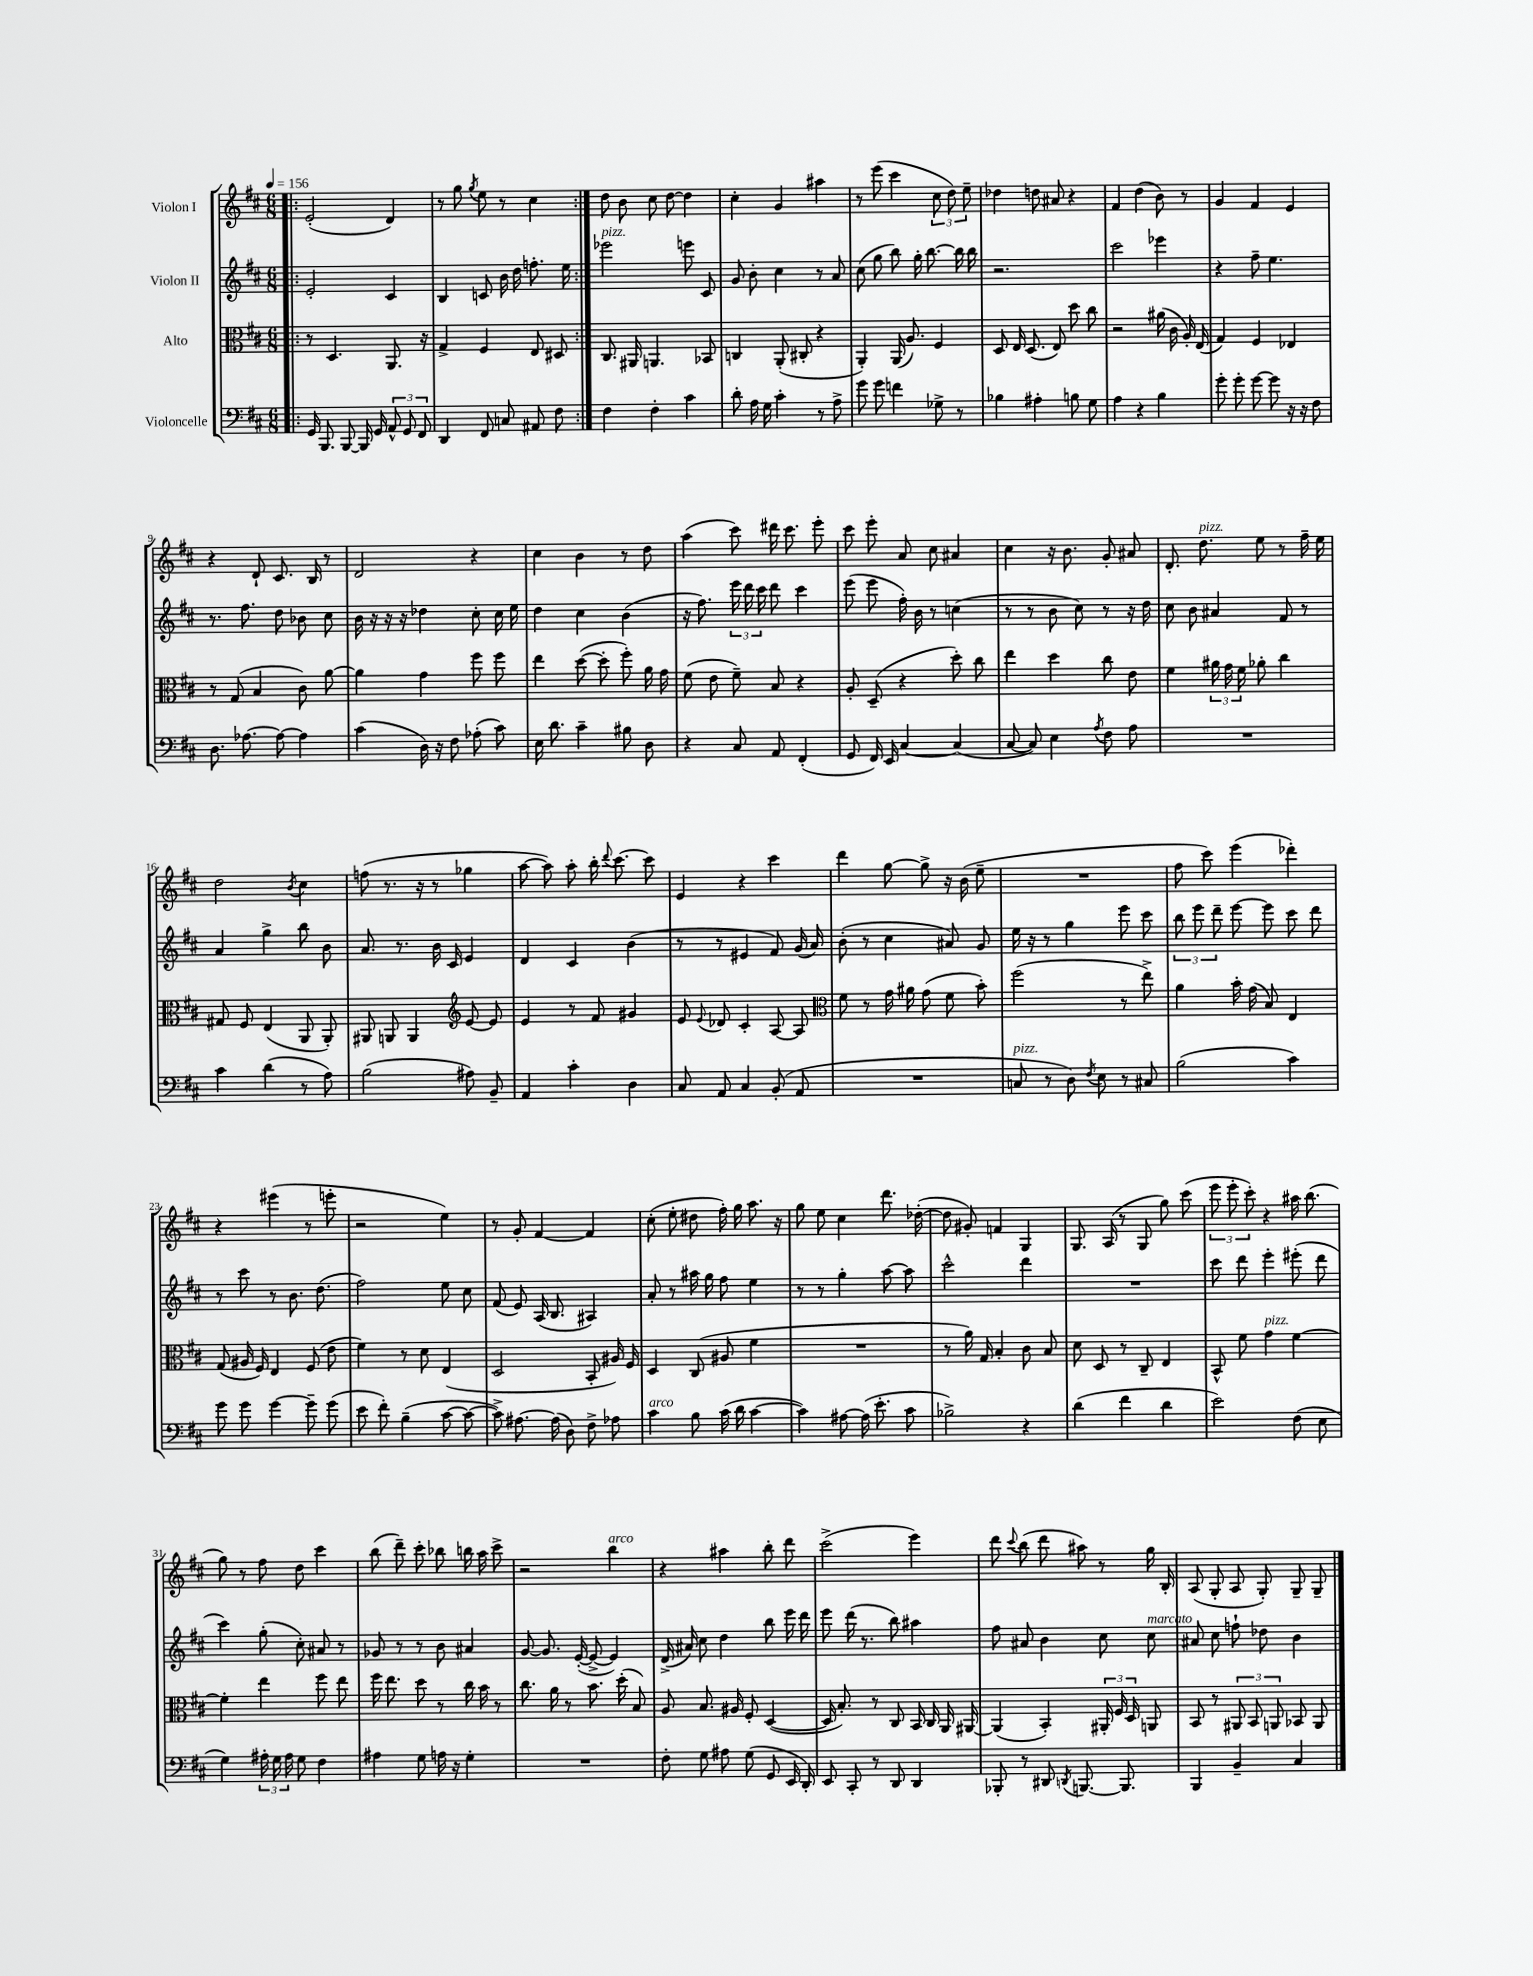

**kern	**kern	**kern	**kern
*part4	*part3	*part2	*part1
*staff4	*staff3	*staff2	*staff1
*I"Violoncelle	*I"Alto	*I"Violon II	*I"Violon I
*clefF4	*clefC3	*clefG2	*clefG2
*k[f#c#]	*k[f#c#]	*k[f#c#]	*k[f#c#]
*M6/8	*M6/8	*M6/8	*M6/8
*MM156	*MM156	*MM156	*MM156
=1!|:	=1!|:	=1!|:	=1!|:
16GG/	8r	2e'/	(2e'/
8.BBB/	.	.	.
.	4.D/	.	.
[8BBB/	.	.	.
16BBB/]	.	.	.
16GG/	.	.	.
12AA^^/	8.AA/	4c#/	4d/)
12GG/	.	.	.
12FF#/	.	.	.
.	16r	.	.
=2	=2	=2	=2
4DD/	4G^/	4B/	8r
.	.	.	8gg\
.	.	.	8qgg/
8FF#/	4F#/	8cn/	8ee\
8Cn/	.	16b\	8r
.	.	16dd\	.
8AA#X/	8E/	8.ffn'\	4cc#\
8F#\	8D#X/	.	.
.	.	16ee\	.
=3:|!	=3:|!	=3:|!	=3:|!
!	!	!LO:TX:a:i:t=pizz.	!
4F#\	8.C#/	2eee-X\	8dd\
.	.	.	8b\
.	16AA#X/	.	.
4F#'\	4.AAn/	.	8cc#\
.	.	.	[8dd\
4c#\	.	8eeen\	4dd\]
.	8BB-X/	8c#/	.
=4	=4	=4	=4
8d'\	4Cn/	8g/	4cc#'\
16A\	.	8b'\	.
16G\	.	.	.
4c#'\	(8AA'/	4cc#\	4g/
.	8C#X'/	.	.
8r	4r	8r	4aa#X\
8A^\	.	8a/	.
=5	=5	=5	=5
8g\	4AA'/)	(8cc#\	8r
8g\	.	8gg\	(8eee\
4fn\	(16AA/	8bb\)	4ccc#\
.	8.A/)	.	.
.	.	16gg'\	.
.	.	[8.bb\	.
8G-X^\	4F#/	.	12cc#\
.	.	.	12dd\)
8r	.	16bb\]	.
.	.	.	12ee~\
.	.	16bb\	.
=6	=6	=6	=6
4B-X\	8D/	2.r	4dd-X\
.	16E/	.	.
.	(8.D/	.	.
4A#X'\	.	.	8ddn\
.	8E/)	.	8a#X/
8Bn\	8dd\	.	4r
8G\	8cc#\	.	.
=7	=7	=7	=7
4A\	2r	2ccc#\	4f#/
4r	.	.	(4dd\
4B\	(16a#X\	4eee-X\	8b\)
.	16c#\	.	.
.	16A'/)	.	8r
.	(16E/	.	.
=8	=8	=8	=8
8g'\	4G/)	4r	4g/
8g'\	.	.	.
[8g\	4F#/	8ff#~\	4f#/
8g\]	.	4.ee\	.
16r	4E-X/	.	4e/
16r	.	.	.
8F#\	.	.	.
!!LO:LB:g=z
=9	=9	=9	=9
8.D\	8r	8.r	4r
.	(8G/	.	.
[8.A-X\	.	8.ff#\	.
.	4B/	.	8d`/
8A-\_	.	8dd\	8.c#/
4A-\]	8c#\)	8b-X\	.
.	.	.	16B/
.	[8a\	8cc#\	8r
=10	=10	=10	=10
(4c#\	4a\]	16b\	2d/
.	.	16r	.
.	.	16r	.
.	.	16r	.
16D\)	4g\	4dd-X\	.
16r	.	.	.
8F#\	.	.	.
(8A-X'\	8ff#\	8cc#'\	4r
8c#\)	8ff#\	16cc#\	.
.	.	16ee\	.
=11	=11	=11	=11
16E\	4ee\	4dd\	4cc#\
8.d\	.	.	.
4c#~\	([8dd\	4cc#\	4b\
.	8dd'\]	.	.
8B#X\	8ff#'\)	(4b\	8r
8D\	16a\	.	8dd\
.	16g\	.	.
=12	=12	=12	=12
4r	(8f#\	16r	(4aa\
.	.	8.ff#\)	.
.	8e\	.	.
8C#/	8f#~\)	24eee\	8ccc#\)
.	.	24ddd\	.
.	.	24ccc#\	.
8AA/	8B/	8ddd\	16ddd#X\
.	.	.	8.ccc#\
(4FF#'/	4r	4ccc#\	.
.	.	.	8eee'\
=13	=13	=13	=13
8GG/	8A'/	(8eee\	8ccc#\
16FF#/)	(8D~/	8eee\	8eee'\
16EE/	.	.	.
[4C#/	4r	16ff#'\)	8a/
.	.	16b\	.
.	.	8r	8cc#\
(4C#/]	8dd'\)	(4ccn\	4a#X/
.	8cc#\	.	.
=14	=14	=14	=14
[8C#/	4ee\	8r	4cc#\
8C#/])	.	8r	.
4E\	4dd\	8b\	16r
.	.	.	8.b\
.	.	8cc#\)	.
8qA/	.	.	.
8F#\	8cc#\	8r	8g'/
8A\	8e\	16r	8a#X/
.	.	16dd\	.
=15	=15	=15	=15
2.r	4f#\	8cc#\	8.d'/
.	.	8b\	.
!	!	!	!LO:TX:a:i:t=pizz.
.	.	.	8.dd\
.	24a#X\	4a#X/	.
.	24g\	.	.
.	24f#\	.	.
.	8a-X'\	.	8ee\
.	4cc#\	8f#/	8r
.	.	8r	16ff#~\
.	.	.	16ee\
!!LO:LB:g=z
=16	=16	=16	=16
4c#\	8G#X/	4a/	2dd\
.	8F#/	.	.
(4d\	(4E/	4gg^\	.
.	.	.	8qb/
8r	8AA/	8bb\	4cc#\
8A\)	8AA'/)	8b\	.
=17	=17	=17	=17
(2B\	8AA#X/	8.a/	(8ffn\
.	8AAn/	.	8.r
.	.	8.r	.
.	4AA/	.	.
.	.	.	16r
.	.	16b\	8r
.	.	16c#/	.
*	*clefG2	*	*
8A#X\)	[8e/	4e/	4gg-X\
8BB~/	8e/]	.	.
=18	=18	=18	=18
4AA/	4e/	4d/	[8aa\
.	.	.	8aa\])
4c#'\	8r	4c#/	8aa'\
.	8f#/	.	16bb'\
.	.	.	8qqddd/
.	.	.	[8.ccc#\
4D\	4g#X/	(4b\	.
.	.	.	8ccc#\]
=19	=19	=19	=19
8C#/	8e/	8r	4e/
.	8qqe/	.	.
8AA/	8d-X/	8r	.
4C#/	4c#'/	4e#X/	4r
(8BB'/	[8A/	8f#/)	4ccc#\
8AA/	8A/]	(16g/	.
.	.	16a/)	.
=20	=20	=20	=20
*	*clefC3	*	*
2.r	8f#\	(8b'\	4ddd\
.	8r	8r	.
.	16g\	4cc#\	[8gg\
.	16a#X\	.	.
.	(8g\	.	8gg^\]
.	8f#\	8a#X/)	16r
.	.	.	(16b\
.	8b'\)	8g/	8ee~\
=21	=21	=21	=21
!LO:TX:a:i:t=pizz.	!	!	!
8Cn/	(2ff#\	16ee\	2.r
.	.	16r	.
8r	.	8r	.
8D\)	.	4gg\	.
8qF#/	.	.	.
8E\	.	.	.
8r	8r	8eee\	.
8C#X/	8ee^\)	8ccc#\	.
=22	=22	=22	=22
(2B\	4a\	12bb\	8ff#\
.	.	12eee\	.
.	.	.	8ccc#\)
.	.	12ddd~\	.
.	16b'\	[8eee\	(4eee\
.	(16g\	.	.
.	8B/)	8eee\]	.
4c#\)	4E/	8ccc#\	4ddd-X'\)
.	.	8ddd\	.
!!LO:LB:g=z
=23	=23	=23	=23
8g\	(8G/	8r	4r
8g\	16A#X/	8ccc#\	.
.	16F#/)	.	.
[4g\	4E/	8r	(4eee#X\
.	.	8.b\	.
8g~\]	(8F#/	.	8r
.	.	(8.dd\	.
(8g\	8e\	.	8eeen'\
=24	=24	=24	=24
8e\	4f#\)	2ff#\)	2r
8f#'\)	.	.	.
(4B~\	8r	.	.
.	8d\	.	.
[8c#\	(4E/	8ee\	4ee\)
8c#\_	.	8cc#\	.
=25	=25	=25	=25
8c#^\])	2D/	(8f#/	8r
[8.A#X\	.	8e/)	8g'/
.	.	(16A/	[4f#/
(16A#\]	.	8.B/	.
8D\)	.	.	.
8F#^\	8BB'/	4A#X/)	4f#/]
8A-X\	16A#X/)	.	.
.	16F#/	.	.
=26	=26	=26	=26
!LO:TX:a:i:t=arco	!	!	!
4c#\	4D/	8a'/	(8cc#'\
.	.	8r	8ee'\
8B\	(8C#/	16aa#X\	8dd#X\
.	.	16gg\	.
(16c#\	8A#X/	8ff#\	16ff#'\)
16d\	.	.	16gg\
[4c#\	4f#\	4ee\	8.aa\
.	.	.	16r
=27	=27	=27	=27
4c#\])	2.r	8r	8gg\
.	.	8r	8ee\
[8A#X\	.	4gg'\	4cc#\
(16A#\]	.	.	.
8.e'\	.	.	.
.	.	[8aa\	8.ddd\
8c#\	.	8aa\]	.
.	.	.	([16dd-X'\
=28	=28	=28	=28
2B-X^\)	8r	2ccc#^^\	8dd-\]
.	16a\)	.	8g#X'/)
.	16G/	.	.
.	4B'/	.	4fn/
4r	8c#\	4ddd\	4G/
.	8B/	.	.
=29	=29	=29	=29
(4d\	8d\	2.r	8.G/
.	8D/	.	.
.	.	.	(16A/
4f#\	8r	.	8r
.	8C#~/	.	8G/
4d\	4E/	.	8gg\)
.	.	.	(8ccc#\
=30	=30	=30	=30
2e\)	8BB^^/	8ccc#\	12eee\
.	.	.	12eee'\
.	8f#\	8ddd\	.
.	.	.	12ccc#'\)
!	!LO:TX:a:i:t=pizz.	!	!
.	4g\	4eee'\	4r
(8F#\	[4f#\	(8eee#X'\	16aa#X\
.	.	.	(8.bb\
8E\	.	8ddd\	.
!!LO:LB:g=z
=31	=31	=31	=31
4G\)	4f#'\]	4ccc#\)	8gg\)
.	.	.	8r
24A#X'\	4ee\	(8gg'\	8ff#\
24G\	.	.	.
24A#\	.	.	.
8G\	.	8cc#'\)	8dd\
4F#\	8ff#\	8a#X/	4ccc#\
.	8ee\	8r	.
=32	=32	=32	=32
4A#X\	16ff#\	8g-X/	(8bb\
.	8.ee\	.	.
.	.	8r	8ddd~\)
8G\	8dd\	8r	8ccc#'\
16An\	8r	8b\	8bb-X\
16r	.	.	.
4G'\	16cc#\	4a#X/	16bbn\
.	16b\	.	16aa\
.	8r	.	8ccc#^\
=33	=33	=33	=33
2.r	8.cc#\	[8g/	2r
.	.	8.g/]	.
.	16a\	.	.
.	8r	.	.
.	.	([16e'/	.
.	8.b\	8e^/_	.
!	!	!	!LO:TX:a:i:t=arco
.	.	4e/])	4bb\
.	(16dd'\	.	.
.	8B/)	.	.
=34	=34	=34	=34
8F#'\	8A/	(16d^/	4r
.	.	16a#X/)	.
8G\	8.B/	8cc#\	.
8A#X\	.	4dd\	4aa#X\
.	16A#X/	.	.
(8G\	8F#'/	.	.
8GG/	([4D/	8bb\	8bb'\
16EE/	.	16eee\	8ddd\
16DD'/)	.	16ddd\	.
=35	=35	=35	=35
8EE/	16D/]	8eee\	(2ccc#^\
.	8.B'/)	.	.
8CC#'/	.	(16ddd\	.
.	.	8.r	.
8r	8r	.	.
8DD/	8C#/	8bb\)	.
4DD/	16BB/	4aa#X\	4eee\)
.	16C#/	.	.
.	16AA/	.	.
.	[16AA#X/	.	.
=36	=36	=36	=36
8BBB-X'/	(4AA#/]	8ff#\	8ddd\
.	.	.	8qqccc#/
8r	.	8a#X/	(8bb\
8DD#X/	4BB'/)	4b\	8ddd\
8qDDn/	.	.	.
[8.BBBn/	.	.	8aa#X\)
.	24AA#X'/	8cc#\	8r
.	24F#/	.	.
8.BBB/]	.	.	.
.	24D/	.	.
!	!	!LO:TX:a:i:t=marcato	!
.	8AAn/	8cc#\	16gg\
.	.	.	16B'/
=37	=37	=37	=37
4BBB/	8BB/	8a#X/	(8A/
.	8r	8cc#\	8G'/
4BB~/	12AA#X/	8ffn`\	8A/
.	12BB/	.	.
.	.	8dd-X\	8G'/)
.	12AAn/	.	.
4C#/	8BB-X/	4b\	8G~/
.	8AA/	.	8G~/
==	==	==	==
*-	*-	*-	*-
